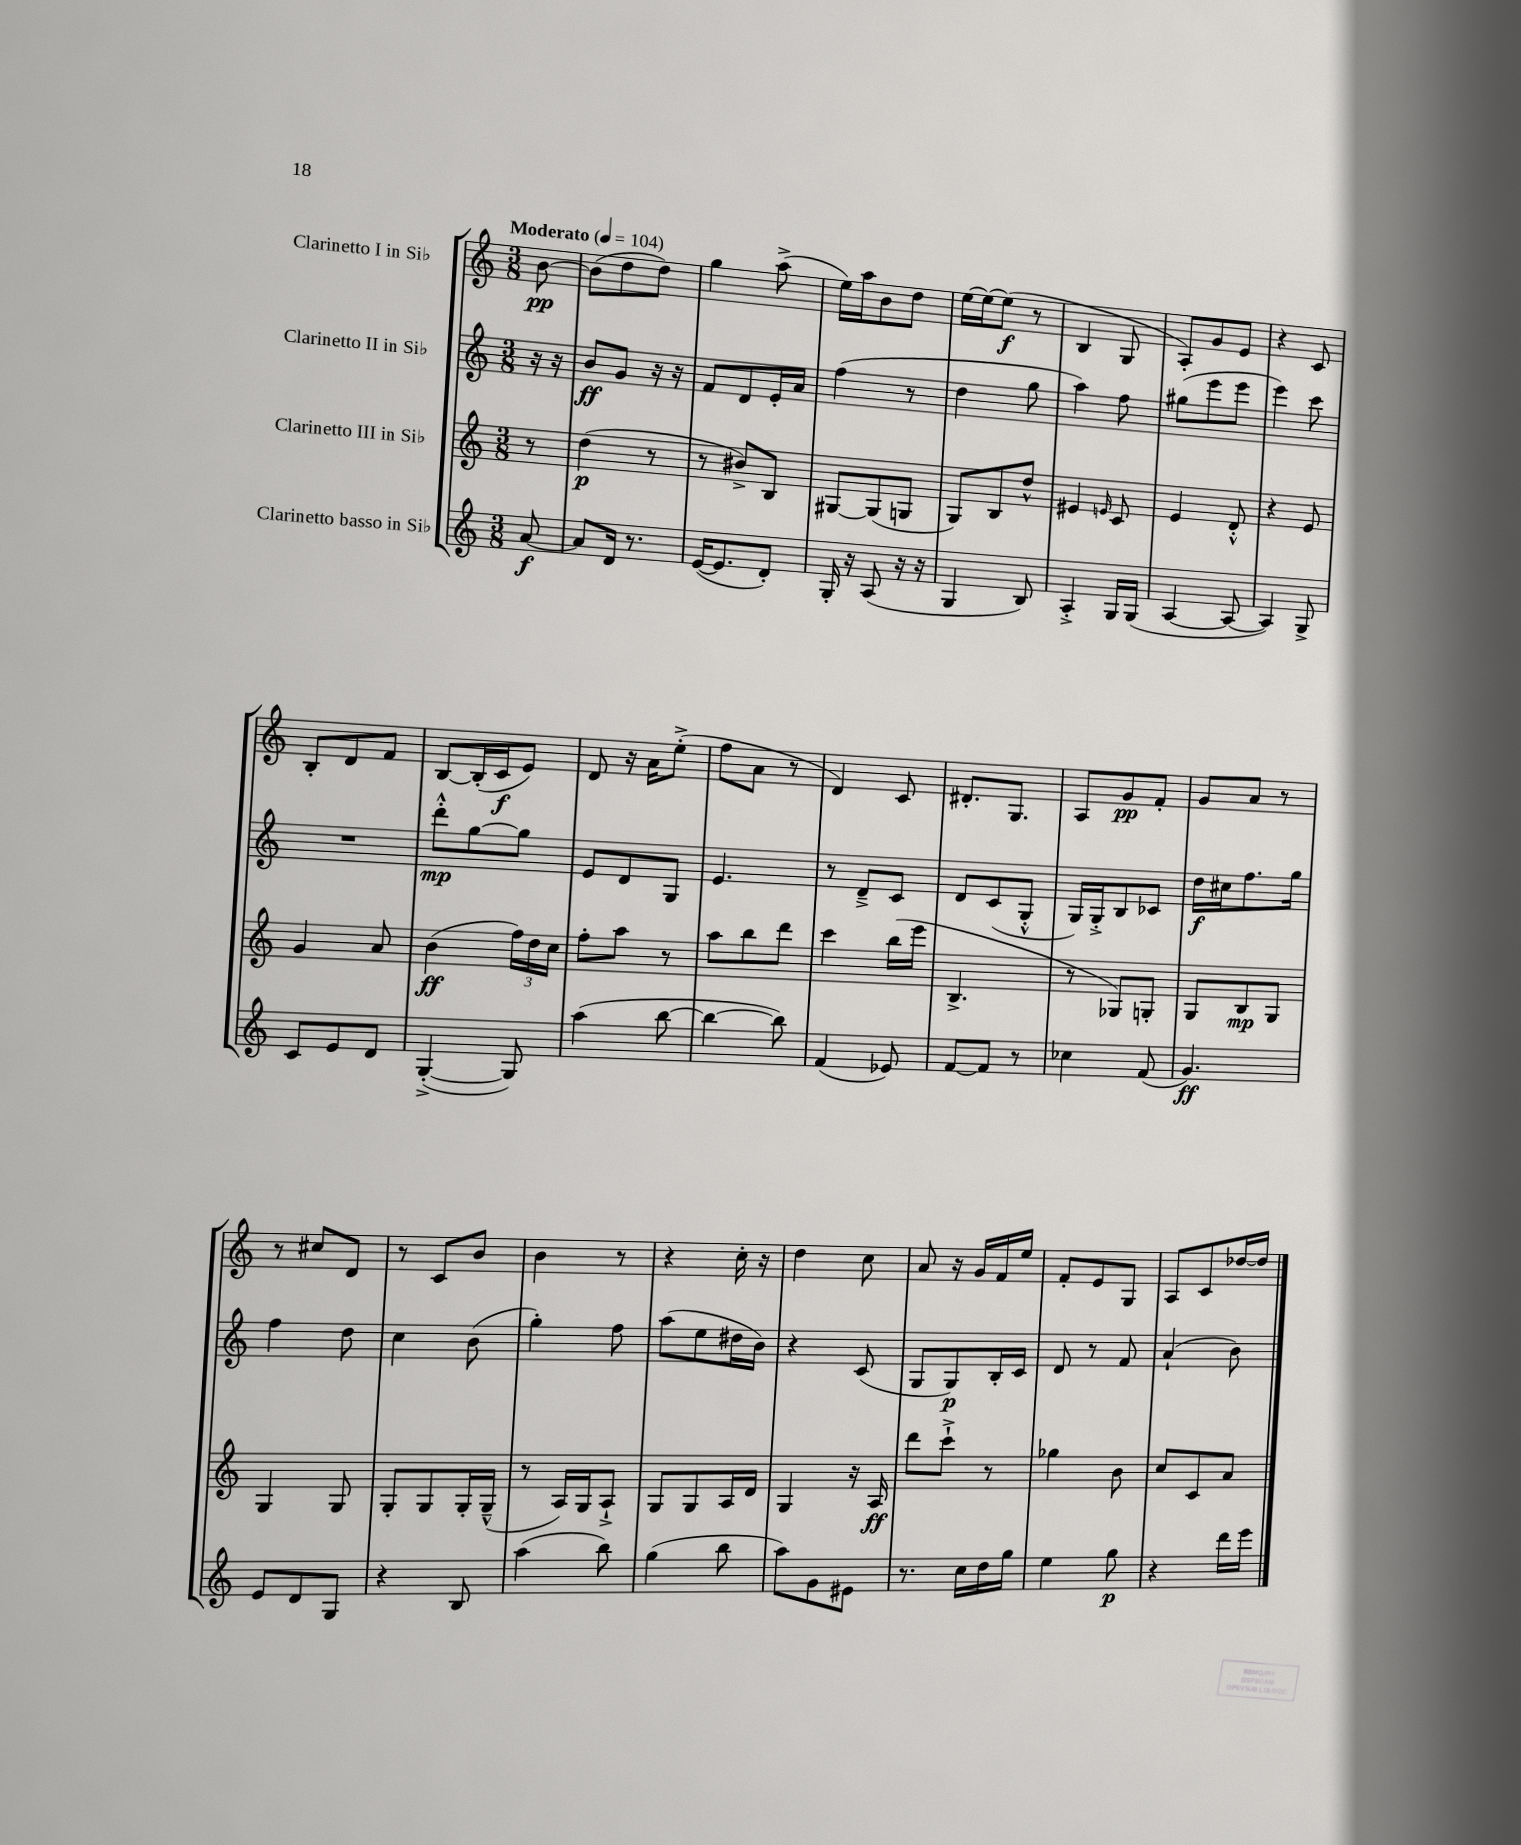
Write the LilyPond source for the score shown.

<<
\new StaffGroup <<
\new Staff = "s0" \with { instrumentName = "Clarinetto I in Sib" } {
    \clef treble \key c \major \numericTimeSignature \time 3/8 \partial 8 \tempo "Moderato" 4 = 104
    \autoBeamOff b'8~\pp |
    b'8[( d''8 d''8]) |
    g''4 a''8->( |
    e''16[) a''16 b'8 d''8] |
    e''16[~ e''16~ e''8]\f( r8 |
    b4 g8 |
    a8[-.) g'8 e'8] |
    r4 c'8 |
    b8[-. d'8 f'8] |
    b8[~ b16-.( c'16\f e'8]) |
    d'8 r16 a'16[ e''8]-.->( |
    f''8[ a'8] r8 |
    d'4) c'8 |
    dis'8.[-. g8.] |
    a8[ g'8\pp f'8]-. |
    g'8[ a'8] r8 |
    r8 cis''8[ d'8] |
    r8 c'8[ b'8] |
    b'4 r8 |
    r4 c''16-. r16 |
    d''4 c''8 |
    a'8 r16 g'16[ f'16 e''16] |
    f'8[-. e'8 g8] |
    a8[ c'8 des''16~ des''16] \bar "|." |
}
\new Staff = "s1" \with { instrumentName = "Clarinetto II in Sib" } {
    \clef treble \key c \major \numericTimeSignature \time 3/8 \partial 8
    \autoBeamOff r16 r16 |
    b'8[\ff g'8] r16 r16 |
    f'8[ d'8 e'16-. a'16] |
    f''4( r8 |
    d''4 g''8 |
    a''4) f''8 |
    gis''8[( e'''8 e'''8] |
    e'''4) c'''8 |
    R4. |
    d'''8[-.-^\mp g''8~ g''8] |
    e'8[ d'8 g8] |
    e'4. |
    r8 d'8[---> c'8] |
    d'8[ c'8( g8]-.-^ |
    g16[) g16-.-> b8 ces'8] |
    d''16[\f cis''16 f''8. g''16] |
    f''4 d''8 |
    c''4 b'8( |
    g''4-.) f''8 |
    a''8[( e''8 dis''16 b'16]) |
    r4 c'8( |
    g8[ g8\p) b16-. c'16] |
    d'8 r8 f'8 |
    a'4-!( b'8) \bar "|." |
}
\new Staff = "s2" \with { instrumentName = "Clarinetto III in Sib" } {
    \clef treble \key c \major \numericTimeSignature \time 3/8 \partial 8
    \autoBeamOff r8 |
    d''4\p( r8 |
    r8 bis'8[->) b8] |
    gis8[~ gis8( g8] |
    g8[) b8 d''8]-^ |
    eis'4 \grace { e'16 } c'8 |
    e'4 d'8-.-^ |
    r4 e'8 |
    g'4 a'8 |
    b'4\ff( \tuplet 3/2 { f''16[) d''16 c''16] } |
    f''8[-. a''8] r8 |
    a''8[ b''8 d'''8] |
    c'''4 b''16[( e'''16] |
    b4.-> |
    r8 ges8[) g8]-. |
    g8[ b8\mp g8] |
    g4 g8 |
    g8[-. g8 g16-. g16]---^( |
    r8 a16[) g16 a8]-!-> |
    g8[ g8 a16 d'16] |
    g4 r16 a16\ff |
    d'''8[ c'''8]-!-> r8 |
    ges''4 b'8 |
    c''8[ c'8 a'8] \bar "|." |
}
\new Staff = "s3" \with { instrumentName = "Clarinetto basso in Sib" } {
    \clef treble \key c \major \numericTimeSignature \time 3/8 \partial 8
    \autoBeamOff a'8~\f |
    a'8[ d'16] r8. |
    e'16[~( e'8. d'8]-.) |
    g16-. r16 a8( r16 r16 |
    g4 b8) |
    a4-.-> g16[ g16]( |
    a4~ a8~ |
    a4) g8-> |
    c'8[ e'8 d'8] |
    g4~-.->( g8) |
    a''4( b''8~ |
    b''4~ b''8) |
    f'4( ees'8) |
    f'8[~ f'8] r8 |
    ces''4 f'8( |
    g'4.\ff) |
    e'8[ d'8 g8] |
    r4 b8 |
    a''4( b''8) |
    g''4( b''8 |
    a''8[) g'8 eis'8] |
    r8. c''16[ d''16 g''16] |
    e''4 g''8\p |
    r4 d'''16[ e'''16] \bar "|." |
}
>>
>>
\layout { \context { \Score \remove "Bar_number_engraver" } }
